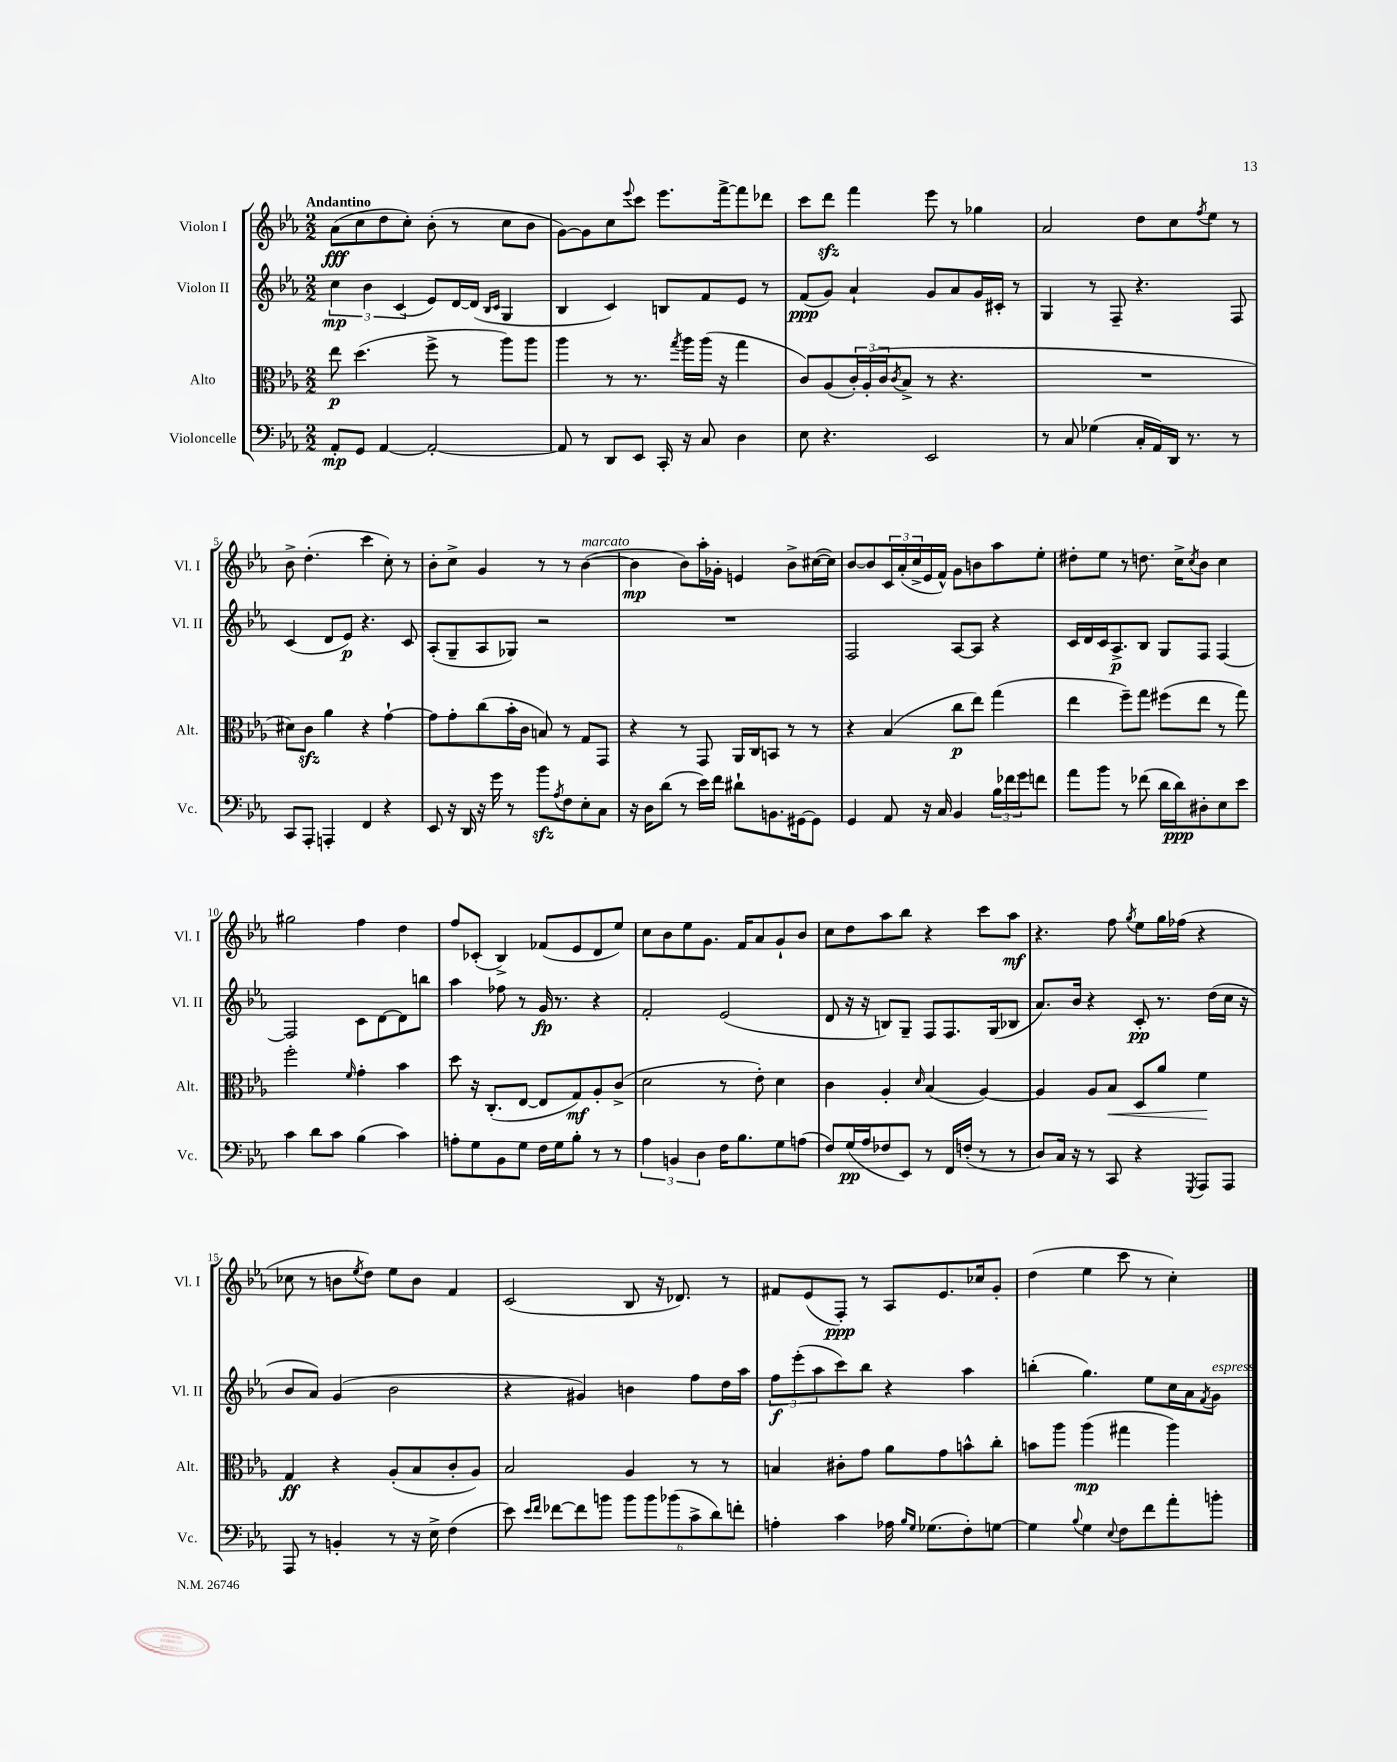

**kern	**dynam	**kern	**dynam	**kern	**dynam	**kern	**dynam
*part4	*part4	*part3	*part3	*part2	*part2	*part1	*part1
*staff4	*staff4	*staff3	*staff3	*staff2	*staff2	*staff1	*staff1
*I"Violoncelle	*	*I"Alto	*	*I"Violon II	*	*I"Violon I	*
*I'Vc.	*	*I'Alt.	*	*I'Vl. II	*	*I'Vl. I	*
*clefF4	*	*clefC3	*	*clefG2	*	*clefG2	*
*k[b-e-a-]	*	*k[b-e-a-]	*	*k[b-e-a-]	*	*k[b-e-a-]	*
*M2/2	*	*M2/2	*	*M2/2	*	*M2/2	*
=1	=1	=1	=1	=1	=1	=1	=1
!	!	!	!	!	!	!LO:TX:a:B:t=Andantino	!
8AA-'/L	mp	8ee-\	p	6cc\	mp	(8a-\L	fff
8GG/J	.	(4.dd\	.	.	.	8cc\	.
.	.	.	.	6b-\	.	.	.
[4AA-/	.	.	.	.	.	8dd\	.
.	.	.	.	(6c/	.	.	.
.	.	.	.	.	.	8cc'\J)	.
2AA-'/_	.	8ff^\	.	8e-/L)	.	(8b-'\	.
.	.	8r	.	[16d/L	.	8r	.
.	.	.	.	(16d/JJ]	.	.	.
.	.	.	.	16qqB-/LL	.	.	.
.	.	.	.	16qqc/JJ	.	.	.
.	.	8aa-\L)	.	4G/	.	8cc\L	.
.	.	8aa-\J	.	.	.	8b-\J	.
=2	=2	=2	=2	=2	=2	=2	=2
8AA-/]	.	4aa-\	.	4B-/	.	[8g\L)	.
8r	.	.	.	.	.	8g\]	.
8DD/L	.	8r	.	4c/)	.	8cc\	.
.	.	.	.	.	.	8qqeee-/	.
8EE-/J	.	8.r	.	.	.	8ccc\J	.
16CC'/	.	.	.	8Bn/L	.	8.eee-\L	.
.	.	8qgg/	.	.	.	.	.
16r	.	16aa-\LL	.	.	.	.	.
8C/	.	(16aa-\JJ	.	8f/	.	.	.
.	.	16r	.	.	.	[16fff^\k	.
4D\	.	4gg\	.	8e-/J	.	8fff\]	.
.	.	.	.	8r	.	8ddd-X\J	.
=3	=3	=3	=3	=3	=3	=3	=3
8E-\	.	8c/L)	.	(8f/L	ppp	8ccc\L	.
4.r	.	(8A-/	.	8g/J)	.	8dddzz\J	.
.	.	24c'/L)	.	4a-`/	.	4fff\	.
.	.	(24A-'/	.	.	.	.	.
.	.	24c/J	.	.	.	.	.
.	.	8qc/	.	.	.	.	.
.	.	8B-^/J	.	.	.	.	.
2EE-/	.	8r	.	8g/L	.	8eee-\	.
.	.	4.r	.	8a-/	.	8r	.
.	.	.	.	16g/L	.	4gg-X\	.
.	.	.	.	16c#X'/JJ	.	.	.
.	.	.	.	8r	.	.	.
=4	=4	=4	=4	=4	=4	=4	=4
8r	.	1r	.	4G/	.	2a-/	.
8C/	.	.	.	.	.	.	.
(4G-X\	.	.	.	8r	.	.	.
.	.	.	.	8F~/	.	.	.
16C'/LL	.	.	.	4.r	.	8dd\L	.
16AA-/)	.	.	.	.	.	.	.
16DD/JJ	.	.	.	.	.	8cc\	.
8.r	.	.	.	.	.	.	.
.	.	.	.	.	.	8qff/	.
.	.	.	.	.	.	8ee-\J	.
8r	.	.	.	8F/	.	8r	.
!!LO:LB:g=z
=5	=5	=5	=5	=5	=5	=5	=5
8CC/L	.	8d#X\L)	.	(4c/	.	8b-^\	.
8AAA-'/J	.	8czz\J	.	.	.	(4.dd'\	.
4AAAn'/	.	4a-\	.	8d/L	.	.	.
.	.	.	.	8e-/J)	p	.	.
4FF/	.	4r	.	4.r	.	4ccc\	.
4r	.	[4g`\	.	.	.	8cc'\)	.
.	.	.	.	8c/	.	8r	.
=6	=6	=6	=6	=6	=6	=6	=6
8EE-/	.	8g\L]	.	(8A-'/L	.	8b-'\L	.
16r	.	8g'\	.	8G~/	.	8cc^\J	.
16DD/	.	.	.	.	.	.	.
16r	.	(8cc\	.	8A-/	.	4g/	.
16g\	.	.	.	.	.	.	.
8r	.	16b-'\L	.	8G-X/J)	.	.	.
.	.	16c\JJ	.	.	.	.	.
8b-zz\L	.	8Bn/)	.	2r	.	8r	.
8qA-/	.	.	.	.	.	.	.
8F\	.	8r	.	.	.	8r	.
!	!	!	!	!	!	!LO:TX:a:i:t=marcato	!
8E-'\	.	8G/L	.	.	.	([4b-\	.
8C\J	.	8GG/J	.	.	.	.	.
=7	=7	=7	=7	=7	=7	=7	=7
16r	.	4r	.	1r	.	4b-\]	mp
16D\KL	.	.	.	.	.	.	.
(8d\J	.	.	.	.	.	.	.
8r	.	8r	.	.	.	8b-\L)	.
16e-\LL)	.	8GG/	.	.	.	16aa-'\L	.
16f\JJ	.	.	.	.	.	16g-X'\JJ	.
8d#X`\L	.	16AA-/LL	.	.	.	4en/	.
.	.	16C/J	.	.	.	.	.
8.BBn\	.	8BBn/J	.	.	.	.	.
.	.	8r	.	.	.	8b-^\L	.
[16GG#X\k	.	.	.	.	.	.	.
8GG#\J]	.	8r	.	.	.	([16cc#X\L	.
.	.	.	.	.	.	16cc#\JJ])	.
=8	=8	=8	=8	=8	=8	=8	=8
4GG/	.	4r	.	2F/	.	[8b-/L	.
.	.	.	.	.	.	8b-/]	.
8AA-/	.	(4B-/	.	.	.	24c/L	.
.	.	.	.	.	.	(24a-'/	.
.	.	.	.	.	.	24cc^/	.
16r	.	.	.	.	.	16e-/	.
16C/	.	.	.	.	.	16f^^/JJ)	.
4BB-/	.	8cc\L	p	[8A-/L	.	8g\L	.
.	.	8ee-\J)	.	8A-/J]	.	8bn\	.
24B-\LL	.	(4gg\	.	4r	.	8aa-\	.
24f-X\	.	.	.	.	.	.	.
24g\J	.	.	.	.	.	.	.
8fn\J	.	.	.	.	.	8ee-'\J	.
=9	=9	=9	=9	=9	=9	=9	=9
8a-\L	.	4ee-\	.	16c/LL	.	8dd#X'\L	.
.	.	.	.	16d/	.	.	.
8b-\J	.	.	.	16c/J	.	8ee-\J	.
.	.	.	.	8.A-^/	p	.	.
8r	.	8ff~\L)	.	.	.	8r	.
(8f-X\	.	8gg\J	.	8B-/J	.	8.ddn\	.
16d\LL	.	(8ff#X\L	.	8G/L	.	.	.
16d\J)	ppp	.	.	.	.	16cc^\KL	.
.	.	.	.	.	.	8qcc/	.
8D#X'\	.	8ee-\J	.	8F/J	.	8b-\J	.
8E-\	.	8r	.	[4F/	.	4cc\	.
8e-\J	.	8gg\)	.	.	.	.	.
!!LO:LB:g=z
=10	=10	=10	=10	=10	=10	=10	=10
4c\	.	2ff'\	.	2F/]	.	2gg#X\	.
8d\L	.	.	.	.	.	.	.
8c\J	.	.	.	.	.	.	.
.	.	16qqf/	.	.	.	.	.
(4B-\	.	4g'\	.	8c\L	.	4ff\	.
.	.	.	.	[8d\	.	.	.
4c\)	.	4b-\	.	8d\]	.	4dd\	.
.	.	.	.	8bbn\J	.	.	.
=11	=11	=11	=11	=11	=11	=11	=11
8An'\L	.	8dd\	.	4aa-\	.	8ff/L	.
8G\	.	16r	.	.	.	(8c-X'/J	.
.	.	(8.C'/L	.	.	.	.	.
8BB-\	.	.	.	8ff-X\	.	4B-^/)	.
8G\J	.	[8E-/J	.	8r	.	.	.
16F\LL	.	8E-/L]	.	16g/	fp	(8f-X/L	.
16G\J	.	.	.	8.r	.	.	.
8B-'\J	.	8G/)	mf	.	.	8e-/	.
8r	.	8A-'/	.	4r	.	8d/	.
8r	.	(8c^/J	.	.	.	8ee-/J)	.
=12	=12	=12	=12	=12	=12	=12	=12
6A-\	.	2d\	.	2f'/	.	8cc\L	.
.	.	.	.	.	.	8b-\	.
6BBn/	.	.	.	.	.	.	.
.	.	.	.	.	.	8ee-\	.
6D\	.	.	.	.	.	.	.
.	.	.	.	.	.	8.g\J	.
16F\KL	.	8r	.	(2e-/	.	.	.
8.B-\	.	.	.	.	.	16f/KL	.
.	.	8e-'\)	.	.	.	8a-/	.
8G\	.	4d\	.	.	.	8g`/	.
(8An\J	.	.	.	.	.	8b-/J	.
=13	=13	=13	=13	=13	=13	=13	=13
8F/L)	.	4c\	.	8d/	.	8cc\L	.
(16G/L	pp	.	.	16r	.	8dd\	.
16A-/J	.	.	.	16r	.	.	.
8F-X/	.	4A-'/	.	8Bn/L)	.	8aa-\	.
8EE-/J)	.	.	.	8G~/J	.	8bb-\J	.
.	.	16qqd/	.	.	.	.	.
8r	.	(4B-/	.	8F/L	.	4r	.
16FF/LL	.	.	.	8.F/	.	.	.
(16Fn'/JJ	.	.	.	.	.	.	.
8r	.	[4A-/)	.	.	.	8ccc\L	.
.	.	.	.	(16G/k	.	.	.
8r	.	.	.	8B-X/J	.	8aa-\J	mf
=14	=14	=14	=14	=14	=14	=14	=14
8D/L)	.	4A-/]	.	8.a-/L)	.	4.r	.
16C/Jk	.	.	.	.	.	.	.
16r	.	.	.	16b-/Jk	.	.	.
8r	.	8A-/L	.	4r	.	.	.
!	!	!	!LO:HP:b	!	!	!	!
8CC/	.	8B-/J	<	.	.	8ff\	.
.	.	.	.	.	.	8qgg/	.
4r	.	8D/L	.	8c'/	pp	8ee-\L	.
.	.	8a-/J	.	8.r	.	16gg\L	.
.	.	.	.	.	.	(16ff-X\JJ	.
8qGGG/	.	.	.	.	.	.	.
8AAA-/L	.	4f\	.	.	.	4r	.
.	.	.	.	(16dd\LL	.	.	.
8AAA-/J	.	.	.	16cc\JJ	.	.	.
.	.	.	.	16r	.	.	.
.	.	.	[	.	.	.	.
!!LO:LB:g=z
=15	=15	=15	=15	=15	=15	=15	=15
8AAA-/	.	4G/	ff	8b-/L	.	8cc-X\	.
8r	.	.	.	8a-/J)	.	8r	.
4BBn'/	.	4r	.	(4g/	.	8bn\L	.
.	.	.	.	.	.	8qee-/	.
.	.	.	.	.	.	8dd\J)	.
8r	.	(8A-'/L	.	2b-\	.	8ee-\L	.
16r	.	8B-/	.	.	.	8b\J	.
16E-^\	.	.	.	.	.	.	.
(4F\	.	8c'/	.	.	.	4f/	.
.	.	8A-/J)	.	.	.	.	.
=16	=16	=16	=16	=16	=16	=16	=16
8e-\)	.	2B-/	.	4r	.	(2c/	.
16qqe-/LL	.	.	.	.	.	.	.
16qqf/JJ	.	.	.	.	.	.	.
[8f-X\L	.	.	.	.	.	.	.
8f-\]	.	.	.	4g#X/)	.	.	.
8bn\J	.	.	.	.	.	.	.
12b\L	.	4A-/	.	4bn\	.	8B-/	.
12b\	.	.	.	.	.	.	.
.	.	.	.	.	.	16r	.
(12b-X\	.	.	.	.	.	.	.
.	.	.	.	.	.	8.d-X/)	.
12c^\	.	8r	.	8ff\L	.	.	.
12d\)	.	.	.	.	.	.	.
.	.	8r	.	16dd\L	.	8r	.
12fn'\J	.	.	.	.	.	.	.
.	.	.	.	16aa-\JJ	.	.	.
=17	=17	=17	=17	=17	=17	=17	=17
4An'\	.	4Bn/	.	12ff\L	f	8f#X/L	.
.	.	.	.	(12eee-'\	.	.	.
.	.	.	.	.	.	(8e-/	.
.	.	.	.	12aa-\	.	.	.
4c\	.	8c#X'\L	.	8ccc\)	.	8F'/J)	ppp
.	.	8g\J	.	8bb-\J	.	8r	.
16A-X\	.	8a-\L	.	4r	.	8A-/L	.
16qqB-/LL	.	.	.	.	.	.	.
16qqG/JJ	.	.	.	.	.	.	.
(8.G-X\L	.	.	.	.	.	.	.
.	.	8g\	.	.	.	8.e-/	.
8F'\)	.	8bn^^\	.	4aa-\	.	.	.
.	.	.	.	.	.	16cc-X/k	.
[8Gn\J	.	8cc'\J	.	.	.	8g'/J	.
=18	=18	=18	=18	=18	=18	=18	=18
4G\]	.	8bn\L	.	(4bbn'\	.	(4dd\	.
.	.	8aa-\J	.	.	.	.	.
8qqB-/	.	.	.	.	.	.	.
4G\	.	(4aa-\	mp	4.gg\)	.	4ee-\	.
8qqE-/	.	.	.	.	.	.	.
8F\L	.	4gg#X\	.	.	.	8ccc\	.
8f\	.	.	.	8ee-\L	.	8r	.
8a-'\	.	4aa-\)	.	16cc\L	.	4cc'\)	.
.	.	.	.	16a-\J	.	.	.
.	.	.	.	8qf/	.	.	.
!	!	!	!	!LO:TX:a:i:t=espress.	!	!	!
8bn'\J	.	.	.	8g\J	.	.	.
==	==	==	==	==	==	==	==
*-	*-	*-	*-	*-	*-	*-	*-
